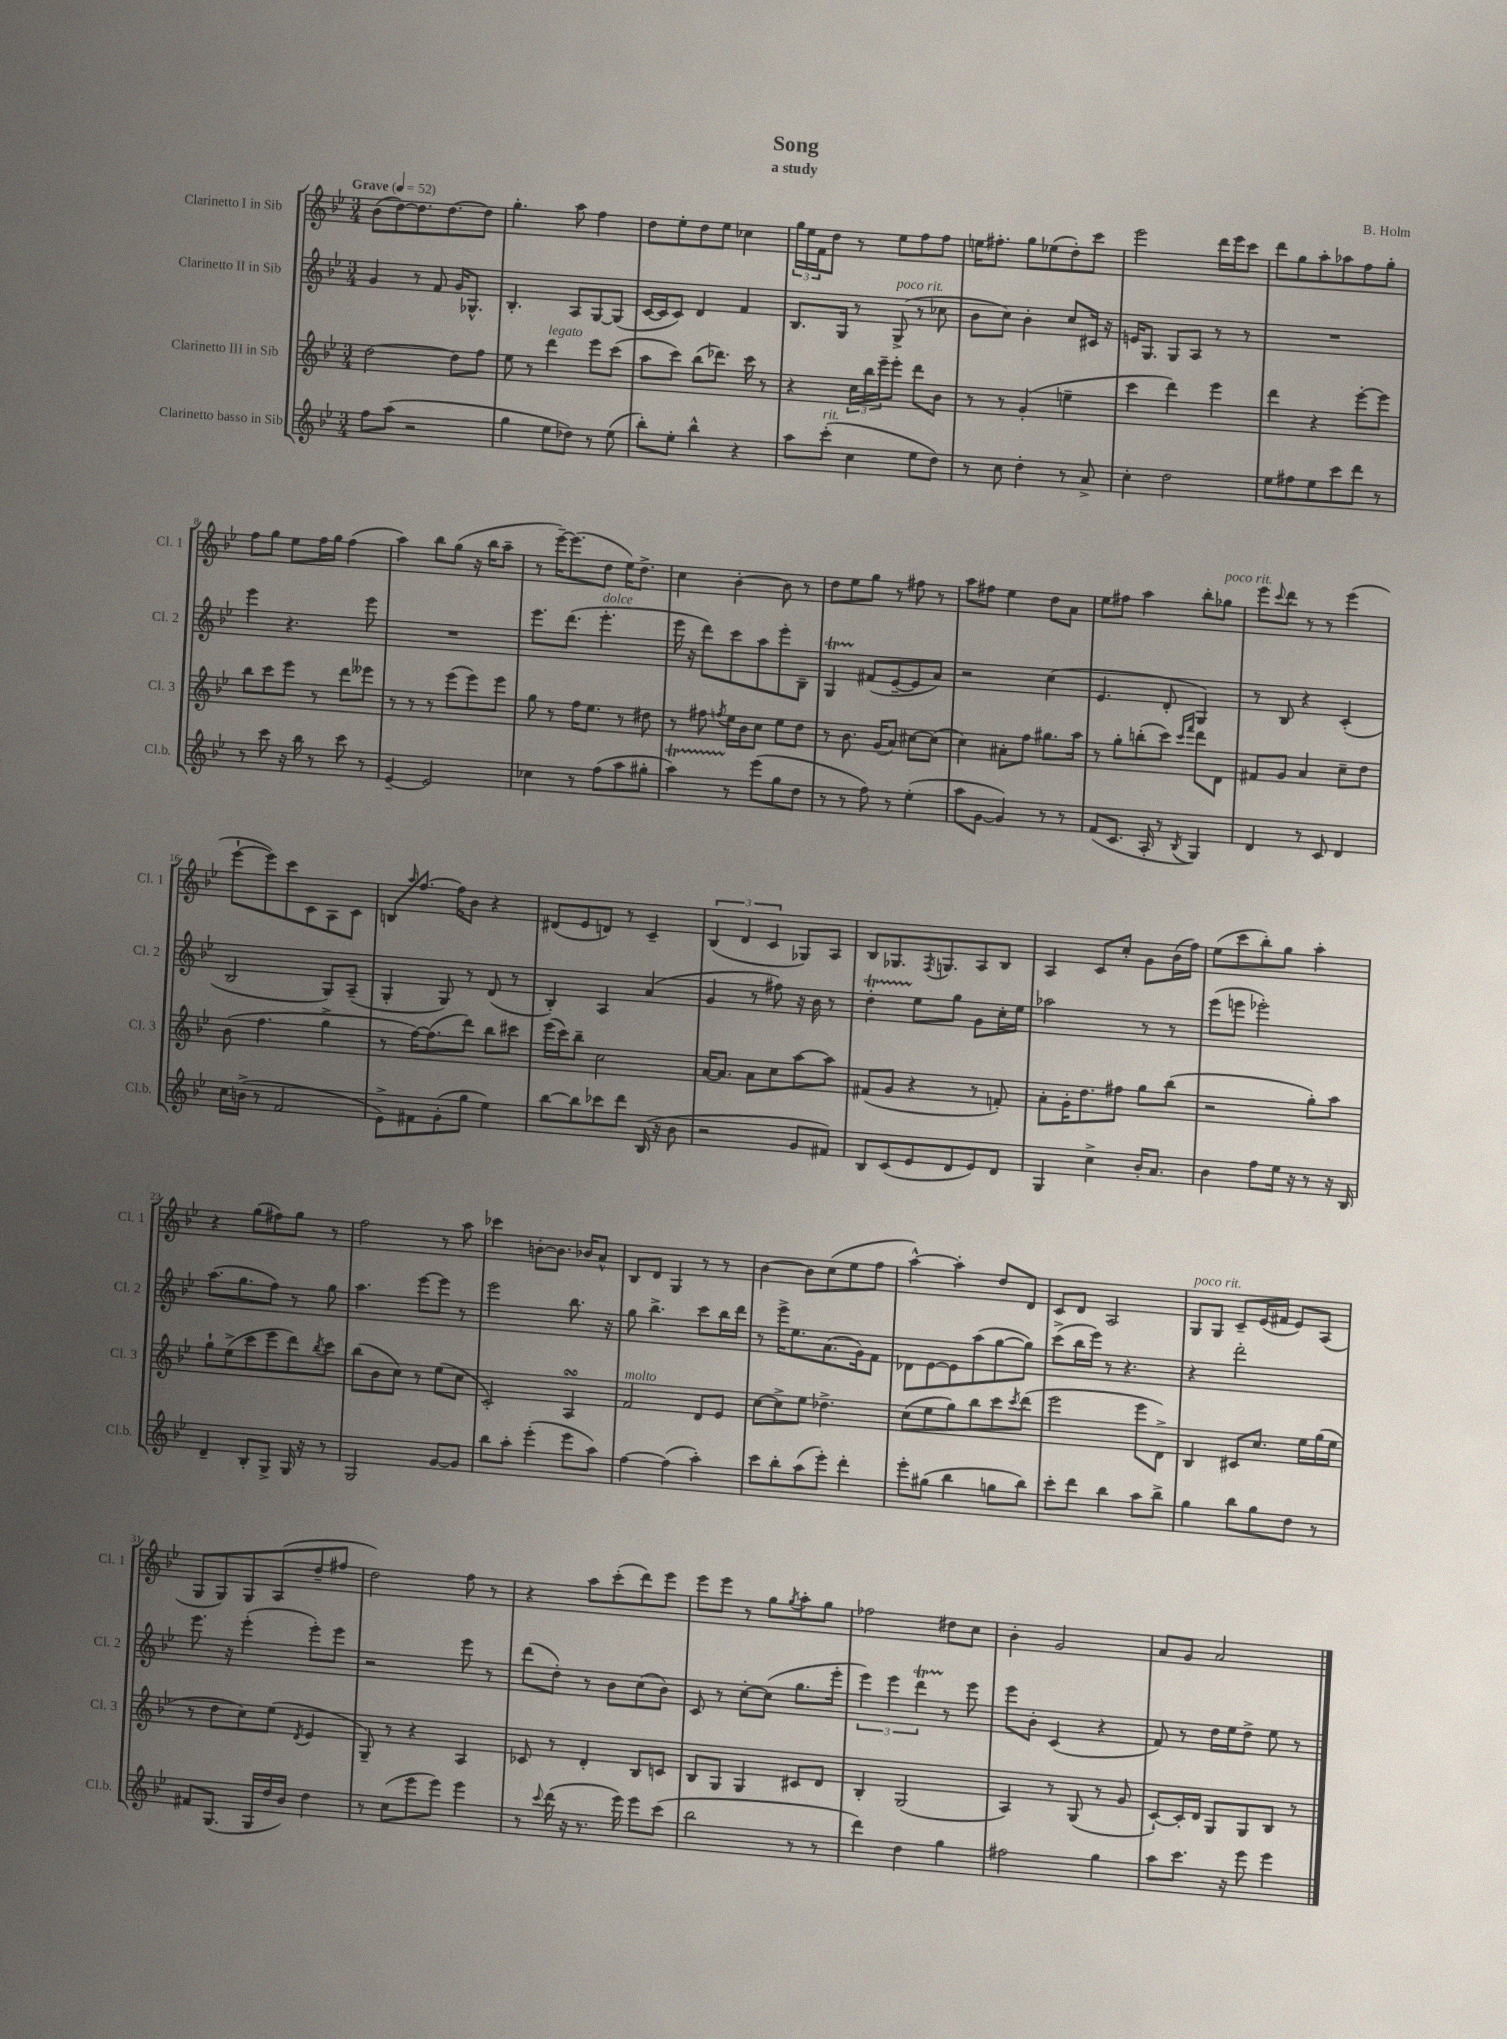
\header { title = "Song" composer = "B. Holm" subtitle = "a study" }
<<
\new StaffGroup <<
\new Staff = "s0" \with { instrumentName = "Clarinetto I in Sib" shortInstrumentName = "Cl. 1" } {
    \clef treble \key bes \major \numericTimeSignature \time 3/4 \tempo "Grave" 4 = 52
    bes'8( d''8~) d''8. d''8.~ d''8 |
    g''4.-. a''8 f''4 |
    d''8 ees''8-. d''8 ees''8 ces''4 |
    \tuplet 3/2 { g''16 ees''16 f'16 } d''8 r8 ees''8 f''8 f''8 |
    e''16 fis''8.-. g''8 ees''8( d''8-.) c'''8 |
    ees'''2 d'''16 ees'''16 c'''8 |
    d'''8 g''8 a''8-. aes''8 f''8 g''8-. |
    f''8 g''8 ees''8 f''16 g''16 f''4( |
    a''4) bes''8 g''8( r16 bes''16 a''8-- |
    r8 ees'''16~--) ees'''8.( d''8 ees''16) d''8.-> |
    c''4 bes'4~-. bes'8 r8 |
    d''8 ees''8 g''8 r8 fis''8 r8 |
    a''8 fis''8 ees''4 d''8 a'8 |
    ees''8 fis''8 a''4 bes''8-. ges''8^\markup { \italic "poco rit." } |
    ees'''8 \appoggiatura { c'''8 } d'''8 r8 r8 ees'''4( |
    ees'''8~-! ees'''8) c'''8 c'8 a8 c'8 |
    b8 \grace { a''16 } f''8.~ f''16 bes'8 r4 |
    dis'8( ees'8 d'8) r8 c'4-- |
    \tuplet 3/2 { bes4( d'4 c'4 } ges8) a8 |
    bes8 ges8. \acciaccatura { f8 } g8. a8 bes8 |
    a4 c'8 c''8-. g'8 bes'16( f''16) |
    ees''8( c'''8 bes''8-.) g''8 a''4-. |
    r4 g''8( fis''8) g''8 r8 |
    f''2 r8 a''8 |
    ces'''4 b'8~-. b'8. bes'16 a'8-^ |
    bes8 d'8 g4 r8 r8 |
    bes'4~ bes'8 c''8( ees''8 f''8 |
    a''4~-^) a''4-. d''8 d'8 |
    c'8 d'8 a2 |
    g8^\markup { \italic "poco rit." } g8 c'8-- ees'16( fis'16 ees'8) a8( |
    g8 g8) g8 a8( d''8-- fis''8 |
    d''2) f''8 r8 |
    r4 a''8 c'''8-.( d'''8) ees'''8 |
    ees'''8 ees'''8 r8 g''8 \acciaccatura { g''8 } a''8-. g''8 |
    fes''2 dis''8 c''8 |
    bes'4-. g'2 |
    a'8 g'8 a'2 \bar "|." |
}
\new Staff = "s1" \with { instrumentName = "Clarinetto II in Sib" shortInstrumentName = "Cl. 2" } {
    \clef treble \key bes \major \numericTimeSignature \time 3/4
    g'4 r8 f'8 g'16 ges8.-^ |
    bes4.-. a8 g8~ g8( |
    c'16~ c'16 c'8) d'4 f'4 |
    bes8. g16 r8 g8->^\markup { \italic "poco rit." }( r8 ces''8 |
    bes'8 c''8) bes'4-. c''8 cis'16 r16 |
    e'16 g8. g8 a8 r8 r8 |
    R2. |
    ees'''4 r4. ees'''8 |
    R2. |
    ees'''8. d'''8.( ees'''4.-.^\markup { \italic "dolce" } |
    ees'''16 r16 d'''8) c'''8 a''8 ees'''8-. bes8-- |
    g4\startTrillSpan fis'8\stopTrillSpan( ees'8~-- ees'8 a'8) |
    r2 c''4( |
    ees'4. d'8-. g4) |
    r8 bes8 r4 c'4-.( |
    bes2 g8) a8--( |
    g4-. g8) r8 d'8( r8 |
    bes4-.) a4 a'4( |
    g'4 r8 fis''8) r16 bes'16 r8 |
    d''4-.\startTrillSpan ees''8\stopTrillSpan g''8 g'8 c''16-. ees''16 |
    aes''2 r8 r8 |
    ees'''8( e'''8 ees'''2-.) |
    a''8.( g''8. f''8) r8 g''8 |
    a''4. ees'''8~ ees'''8 r8 |
    ees'''2 bes''8. r16 |
    g''8 bes''4.-> c'''8 bes''16 d'''16 |
    r8 ees'''16-> ees''8. a'8.( g'16) f'8 |
    des'8 ees'8~ ees'8 a''8( g''8~ g''8) |
    c'''8->( bes''16 ees'''16) r8 r4. |
    r4 d'''2-. |
    ees'''8. r16 ees'''4-.( ees'''8-.) ees'''8 |
    r2 ees'''8 r8 |
    d'''8( d''8-.) r8 bes'8 c''8( bes'8) |
    c'8 r8 c''8~-. c''8( g''8. ees'''16-. |
    \tuplet 3/2 { ees'''4) ees'''4 d'''4\startTrillSpan } r8\stopTrillSpan ees'''8 |
    ees'''8 bes'8-. c'4( r4 |
    f'8) r8 d''16 ees''16 d''8-> ees''8 r8 \bar "|." |
}
\new Staff = "s2" \with { instrumentName = "Clarinetto III in Sib" shortInstrumentName = "Cl. 3" } {
    \clef treble \key bes \major \numericTimeSignature \time 3/4
    d''2~ d''8 f''8 |
    ees''8 r8 d'''4^\markup { \italic "legato" } ees'''8 c'''8( |
    a''8 c'''8) bes''8( des'''8.) c'''16 r8 |
    r4 \tuplet 3/2 { c''16 bes''16 ees'''16-- } ees'''8-. d'''8 bes'8 |
    r8 r8 g'4-.( e''4-- |
    c'''4 d'''4) ees'''4 |
    d'''4 r4 ees'''8~-. ees'''8 |
    bes''8 c'''8 ees'''8 r8 d'''8 eeses'''8 |
    r8 r8 r8 ees'''8( ees'''8) ees'''8 |
    g''8 r8 f''16 ees''8. r8 dis''8 |
    r8 fis''8 \acciaccatura { f''8 } ees''16 bes'16 c''8 ees''8 d''8 |
    r8 bes'8. g'16( a'8) cis''8~ cis''8( |
    c''4) ais'8-. f''8 gis''8. a''16 |
    r8 g''8-. b''8-.( c'''8) \grace { c'''16 f'''16 } d'''8 d'8 |
    fis'8 g'8 a'4 c''8-- d''8 |
    bes'8( f''4. g''4-> |
    r8 f''16~) f''8.( d'''8) bes''8 cis'''8 |
    ees'''16( c'''16) bes''8-- c''2 |
    a'16~ a'8. a'8 c''8 a''8~ a''8 |
    fis'8( g'8 r4 r8 f'8-.) |
    a'8-. g'16-. d''8. fis''8 g''8 bes''8( |
    r2 g''8-.) a''8 |
    g''8-! ees''8->( c'''8 ees'''8 d'''8) \acciaccatura { bes''8 } c'''8 |
    bes''8( bes'8 c''8) r8 ees''8( c''8 |
    c'2-.) a4\turn |
    f'2^\markup { \italic "molto" } d'8 ees'8 |
    c''8~ c''8-> ees''8 des''4.-> |
    c''8( ees''8 g''8) bes''8 c'''8 \acciaccatura { c'''8 } d'''8( |
    ees'''2 ees'''8 d'8->) |
    bes4 cis'8 c''8. ees''16 g''16( ees''16 |
    r8 d''8 c''8) ees''8( \acciaccatura { d'8 } ees'4 |
    g8--) r8 r4 a4 |
    ces'8 r8 d'4-. bes8 c'8 |
    bes8 g8 g4 cis'8 d'8 |
    bes4-. g2( |
    a4) r8 g8( r8 g'8 |
    c'8~-!) c'16-. d'16 g8 g8 bes8 r8 \bar "|." |
}
\new Staff = "s3" \with { instrumentName = "Clarinetto basso in Sib" shortInstrumentName = "Cl.b." } {
    \clef treble \key bes \major \numericTimeSignature \time 3/4
    f''8 a''8( r2 |
    g''4 ees''8 des''8) r8 ees''8( |
    bes''8-.) ees''8-. bes''4-^ r4 |
    a''8 c'''8-.^\markup { \italic "rit." }( c''4 ees''8 d''8) |
    r8 c''8 d''4-. r8 a'8-> |
    c''4-. d''2 |
    ees''8 fis''8 ees''8 c'''8 d'''8 r8 |
    r8 c'''8 r16 bes''16 r8 c'''8 r8 |
    ees'4~-- ees'2 |
    ces''4 r8 f''8( a''8 gis''8-. |
    a''4\startTrillSpan) r8\stopTrillSpan ees'''8( g''8 d''8 |
    r8 r8 f''8) r8 ees''4-.( |
    a''8 g'8~ g'4) r8 r8 |
    f'8( c'8. a16-. r8 \acciaccatura { bes8 } g4) |
    d'4 r8 c'8 d'4 |
    c''16 b'16->( r8 f'2 |
    ees'8->) fis'8 g'8-.( g''8 ees''4) |
    bes''8~ bes''8 ces'''8 d'''8 bes16( r16 bes'8 |
    r2 g'8 fis'8) |
    bes8 c'8( ees'8 d'8 ees'8) d'8 |
    g4 c''4-> bes'16-. a'8. |
    bes'4 f''8 ees''16 r16 r8 r16 bes16 |
    d'4-- bes8-. g8-> g16 r16 r8 |
    g2 g'8~ g'8 |
    bes''8 a''8-. ees'''4-.( ees'''8 a''8) |
    f''4~ f''4( a''4-.) |
    c'''8 bes''8-. a''8( ees'''8-.) d'''4-. |
    ees'''8-. gis''8( bes''4 g''8 bes''8) |
    c'''8-. d'''8 bes''4 a''8 bes''8-> |
    g''4 bes''8 g''8 d''8 r8 |
    fis'8 g8.( g16 d''16 bes'16) d''4 |
    r8 c''8( ees'''8 ees'''8) ees'''4 |
    r8 \appoggiatura { c'''8 } d'''16( r16 r8. ees'''16) ees'''8 c'''8( |
    bes''2 r8 r8 |
    d'''4) d''4 g''4 |
    fis''2 g''4 |
    a''8 c'''8. r16 ees'''8 ees'''4 \bar "|." |
}
>>
>>
